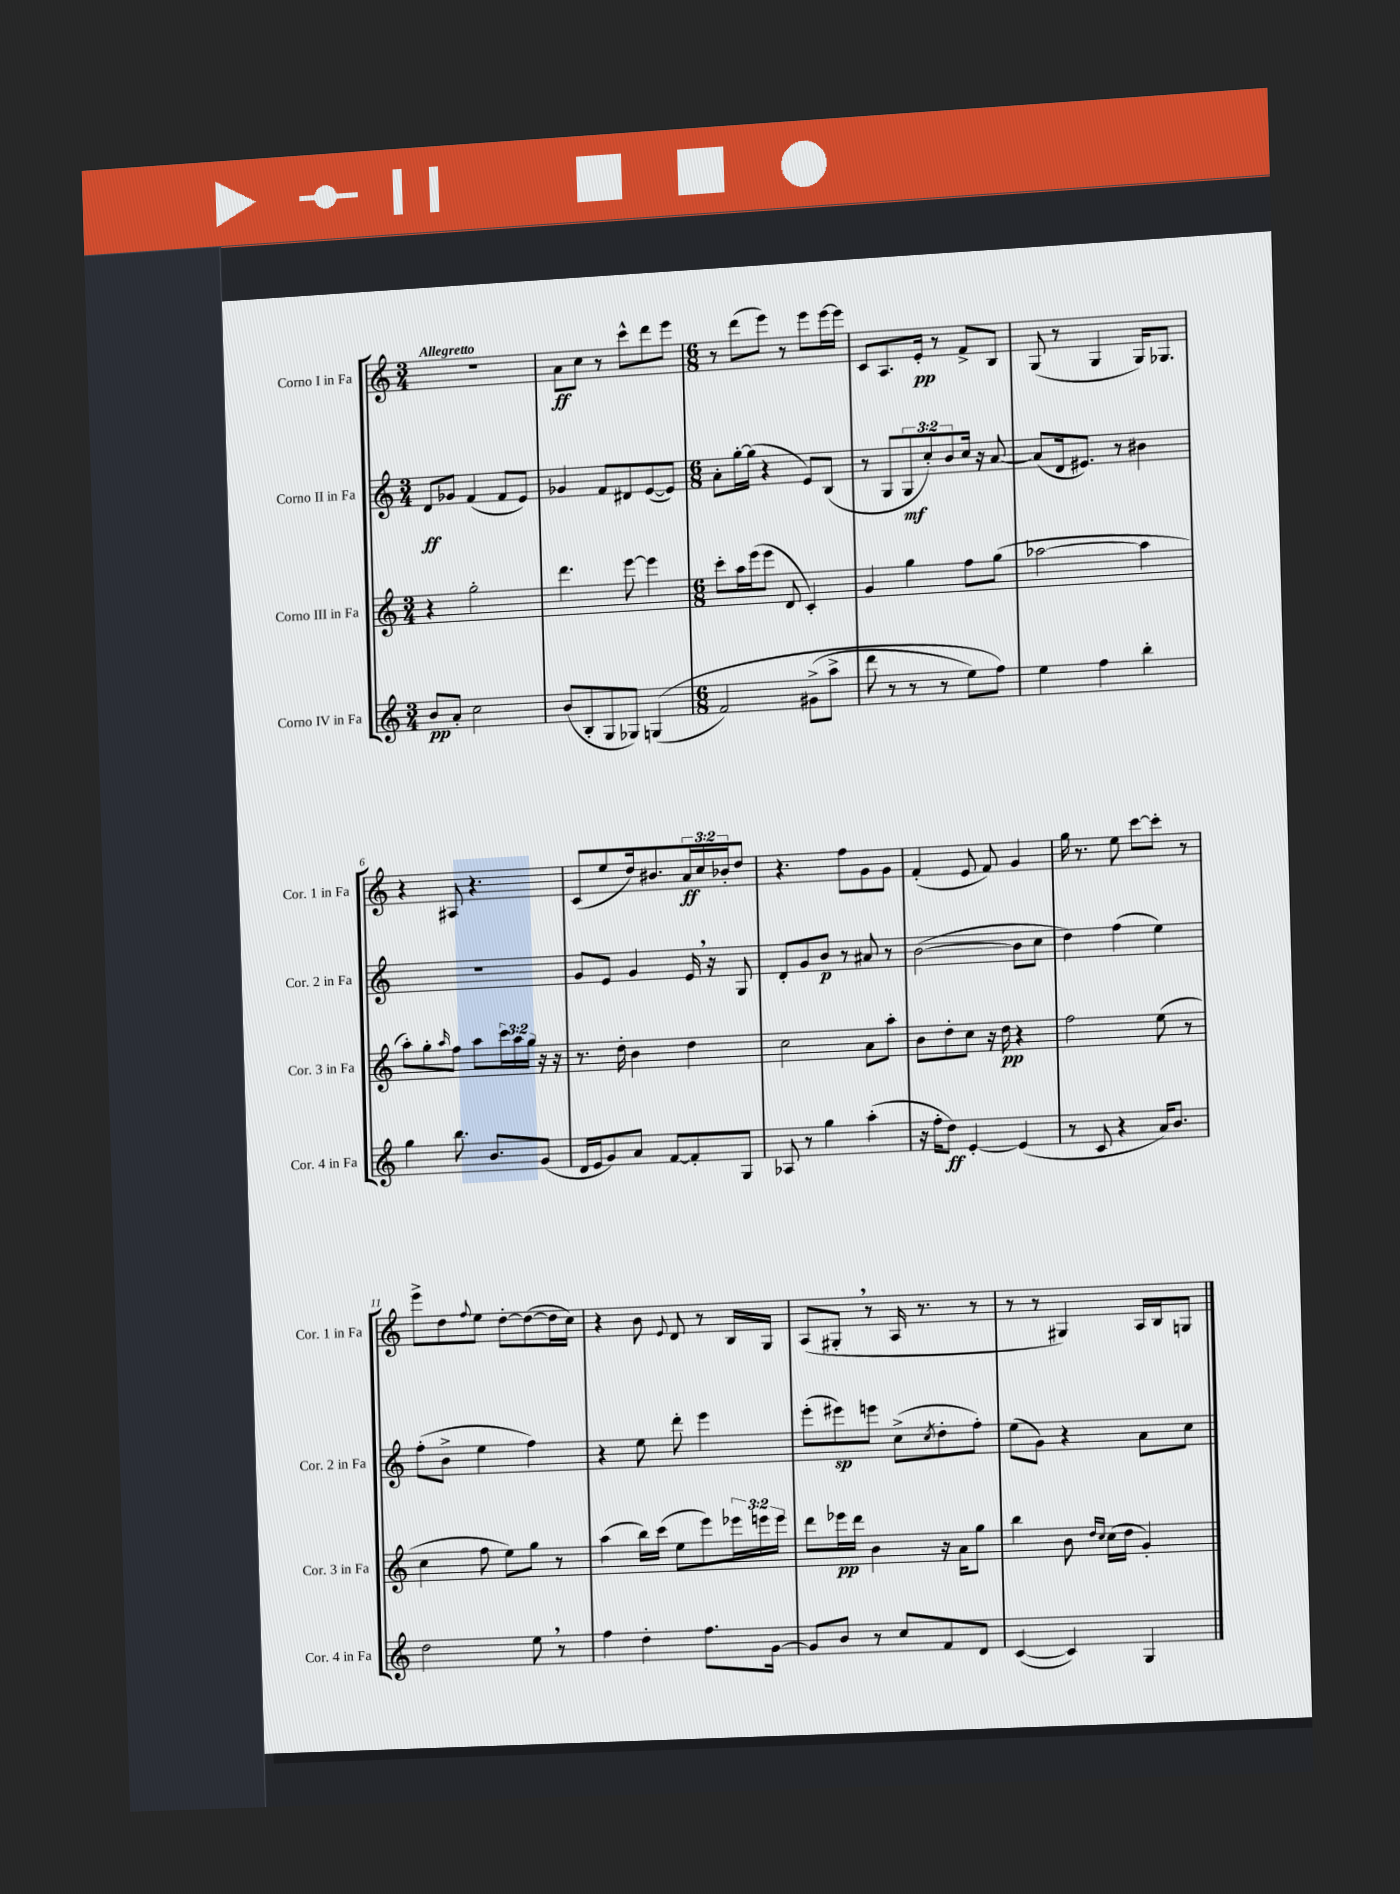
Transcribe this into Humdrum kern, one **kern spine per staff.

**kern	**dynam	**kern	**dynam	**kern	**dynam	**kern	**dynam
*part4	*part4	*part3	*part3	*part2	*part2	*part1	*part1
*staff4	*staff4	*staff3	*staff3	*staff2	*staff2	*staff1	*staff1
*I"Corno IV in Fa	*	*I"Corno III in Fa	*	*I"Corno II in Fa	*	*I"Corno I in Fa	*
*I'Cor. 4 in Fa	*	*I'Cor. 3 in Fa	*	*I'Cor. 2 in Fa	*	*I'Cor. 1 in Fa	*
*clefG2	*	*clefG2	*	*clefG2	*	*clefG2	*
*k[]	*	*k[]	*	*k[]	*	*k[]	*
*M3/4	*	*M3/4	*	*M3/4	*	*M3/4	*
=1	=1	=1	=1	=1	=1	=1	=1
!	!	!	!	!	!	!LO:TX:a:B:t=Allegretto	!
8b/L	pp	4r	.	8d/L	ff	2.r	.
8a'/J	.	.	.	8g-X/J	.	.	.
2cc\	.	2gg'\	.	(4f/	.	.	.
.	.	.	.	8f/L	.	.	.
.	.	.	.	8e/J)	.	.	.
=2	=2	=2	=2	=2	=2	=2	=2
(8b/L	.	4.ddd\	.	4g-X/	.	8a\L	ff
8B'/	.	.	.	.	.	8cc\J	.
8G/	.	.	.	8f/L	.	8r	.
8G-X/J)	.	[8eee\	.	8d#X/	.	8ccc^^\L	.
((4Gn/	.	4eee\]	.	([8e/	.	8ddd\	.
.	.	.	.	8e/J])	.	8eee\J	.
=3	=3	=3	=3	=3	=3	=3	=3
*M6/8	*	*M6/8	*	*M6/8	*	*M6/8	*
2f/)	.	8ccc'\L	.	8a'\L	.	8r	.
.	.	16aa\L	.	[16gg'\L	.	(8ddd\L	.
.	.	(16eee\J	.	(16gg\JJ]	.	.	.
.	.	8eee\J	.	4r	.	8eee\J)	.
.	.	8d/	.	.	.	8r	.
(8g#X^\L	.	4c'/)	.	8e/L)	.	8eee\L	.
8aa^\J	.	.	.	(8B/J	.	[16eee\L	.
.	.	.	.	.	.	16eee\JJ]	.
=4	=4	=4	=4	=4	=4	=4	=4
8ddd\	.	4g/	.	8r	.	8c/L	.
8r	.	.	.	8G/L	.	8.A/	.
8r	.	4gg\	.	12G/	mf	.	.
.	.	.	.	.	.	16e'/Jk	pp
.	.	.	.	12cc'/)	.	.	.
8r	.	.	.	.	.	8r	.
.	.	.	.	12b/	.	.	.
8ee\L)	.	8ff\L	.	16cc/Jk	.	8f^/L	.
.	.	.	.	16r	.	.	.
8ff\J)	.	(8gg\J	.	[8a/	.	8B/J	.
=5	=5	=5	=5	=5	=5	=5	=5
4ee\	.	[2aa-X\	.	(8a/L]	.	(8G/	.
.	.	.	.	16d/k	.	8r	.
.	.	.	.	8.e#X/J)	.	.	.
4ff\	.	.	.	.	.	4G/	.
.	.	.	.	8r	.	.	.
4bb'\	.	4aa-\]	.	4b#X\	.	16G/KL)	.
.	.	.	.	.	.	8.G-X/J	.
!!LO:LB:g=z
=6	=6	=6	=6	=6	=6	=6	=6
4gg\	.	8aa'\L)	.	2.r	.	4r	.
.	.	8gg'\	.	.	.	.	.
.	.	16qqaa/	.	.	.	.	.
8.bb\	.	8ff\J	.	.	.	8A#X/	.
.	.	8aa\L	.	.	.	4.r	.
8.b/L	.	.	.	.	.	.	.
.	.	24ccc\L	.	.	.	.	.
.	.	24aa\	.	.	.	.	.
.	.	24gg\JJ	.	.	.	.	.
(8g/J	.	16r	.	.	.	.	.
.	.	16r	.	.	.	.	.
=7	=7	=7	=7	=7	=7	=7	=7
16d/LL	.	8.r	.	8g/L	.	(8c/L	.
16e/J	.	.	.	.	.	.	.
8g/)	.	.	.	8e/J	.	8ee/	.
.	.	16dd'\	.	.	.	.	.
8a/J	.	4b\	.	4g/	.	16dd/k)	.
.	.	.	.	.	.	8.b#X/	.
[8f/L	.	.	.	.	.	.	.
8f'/]	.	4dd\	.	16e,/	.	24a/L	ff
.	.	.	.	.	.	24cc/	.
.	.	.	.	16r	.	.	.
.	.	.	.	.	.	24b-X'/J	.
8G/J	.	.	.	8G/	.	8dd/J	.
=8	=8	=8	=8	=8	=8	=8	=8
8A-X/	.	2cc\	.	8d'/L	.	4.r	.
8r	.	.	.	8g/	.	.	.
4gg\	.	.	.	8b/J	p	.	.
.	.	.	.	8r	.	8ff\L	.
(4aa'\	.	8a\L	.	8a#X/	.	8g\	.
.	.	8aa'\J	.	8r	.	8g\J	.
=9	=9	=9	=9	=9	=9	=9	=9
16r	.	8b\L	.	([2b\	.	(4f'/	.
16ff'\KL	.	.	.	.	.	.	.
8dd\J)	ff	8dd'\	.	.	.	.	.
[4e'/	.	8cc\J	.	.	.	8e/	.
.	.	16r	.	.	.	8f/)	.
.	.	16dd\	pp	.	.	.	.
(4e/]	.	4r	.	8b\L]	.	4g/	.
.	.	.	.	8cc\J	.	.	.
=10	=10	=10	=10	=10	=10	=10	=10
8r	.	2ff\	.	4dd\)	.	16gg\	.
.	.	.	.	.	.	8.r	.
8c/	.	.	.	.	.	.	.
4r	.	.	.	(4ff\	.	8ee\	.
.	.	.	.	.	.	[8ccc\L	.
16a/KL)	.	(8ee\	.	4ee\)	.	8ccc'\J]	.
8.b/J	.	.	.	.	.	.	.
.	.	8r	.	.	.	8r	.
!!LO:LB:g=z
=11	=11	=11	=11	=11	=11	=11	=11
2dd\	.	4cc\	.	(8ff'\L	.	8eee^\L	.
.	.	.	.	8b^\J	.	8dd\	.
.	.	.	.	.	.	8qqff/	.
.	.	8ff\	.	4ee\	.	8ee\J	.
.	.	8ee\L)	.	.	.	[8dd'\L	.
8ee,\	.	8gg\J	.	4ff\)	.	(8dd\_	.
8r	.	8r	.	.	.	16dd\L]	.
.	.	.	.	.	.	16cc\JJ)	.
=12	=12	=12	=12	=12	=12	=12	=12
4ff\	.	(4aa\	.	4r	.	4r	.
4dd'\	.	16bb\LL)	.	8ee\	.	8b\	.
.	.	(16ccc\JJ	.	.	.	.	.
.	.	.	.	.	.	8qqe/	.
.	.	8ee\L	.	8ddd'\	.	8d/	.
8.ff\L	.	8eee\)	.	4eee\	.	8r	.
.	.	24eee-X\L	.	.	.	16B/LL	.
.	.	24eeen\	.	.	.	.	.
[16g\Jk	.	.	.	.	.	16G/JJ	.
.	.	24eee\JJ	.	.	.	.	.
=13	=13	=13	=13	=13	=13	=13	=13
8g/L]	.	8ddd\L	.	(8eee'\L	.	(8A/L	.
8b/J	.	16eee-X\L	pp	8eee#X\)	sp	8G#X',/J	.
.	.	16ddd\JJ	.	.	.	.	.
8r	.	4b\	.	8eeen\J	.	8r	.
8cc/L	.	.	.	(8cc^\L	.	16A/	.
.	.	.	.	.	.	8.r	.
.	.	.	.	8qcc/	.	.	.
8f/	.	16r	.	8dd'\	.	.	.
.	.	16a\KL	.	.	.	.	.
8d/J	.	8gg\J	.	8ff'\J)	.	8r	.
=14	=14	=14	=14	=14	=14	=14	=14
([4c/	.	4bb\	.	(8ee\L	.	8r	.
.	.	.	.	8g\J)	.	8r	.
4c/])	.	8b\	.	4r	.	4G#X/)	.
.	.	16qqdd/LL	.	.	.	.	.
.	.	16qqcc/JJ	.	.	.	.	.
.	.	(16cc\LL	.	.	.	.	.
.	.	16dd\JJ	.	.	.	.	.
4G/	.	4g'/)	.	8a\L	.	16A/LL	.
.	.	.	.	.	.	16B/J	.
.	.	.	.	8cc\J	.	8Gn/J	.
==	==	==	==	==	==	==	==
*-	*-	*-	*-	*-	*-	*-	*-
